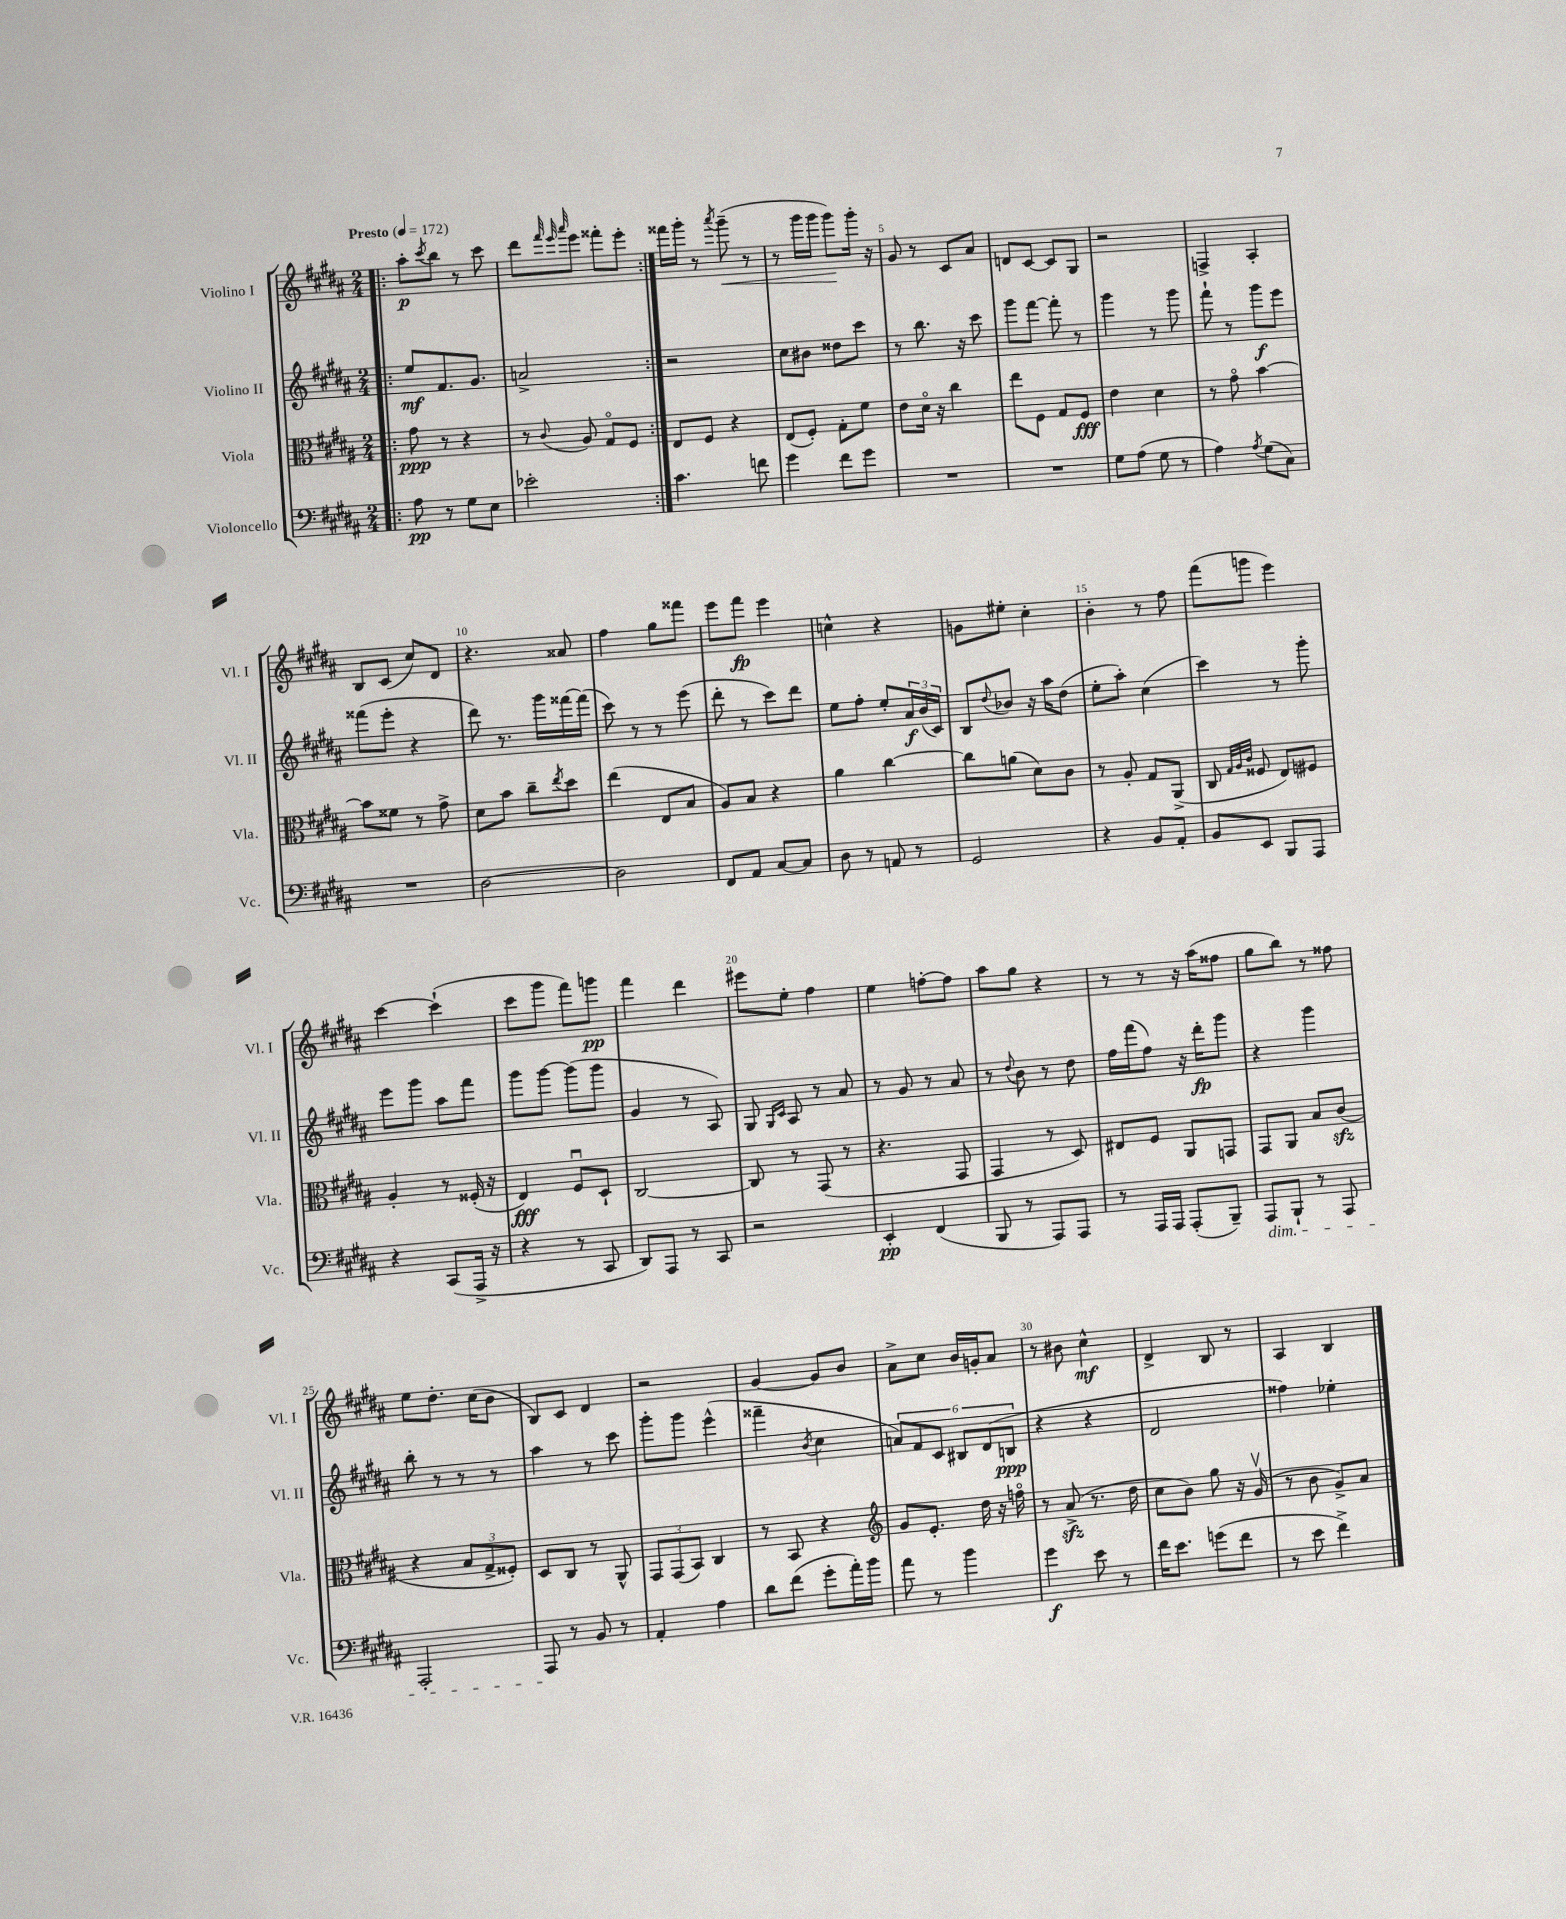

**kern	**dynam	**kern	**dynam	**kern	**dynam	**kern	**dynam
*part4	*part4	*part3	*part3	*part2	*part2	*part1	*part1
*staff4	*staff4	*staff3	*staff3	*staff2	*staff2	*staff1	*staff1
*I"Violoncello	*	*I"Viola	*	*I"Violino II	*	*I"Violino I	*
*I'Vc.	*	*I'Vla.	*	*I'Vl. II	*	*I'Vl. I	*
*clefF4	*	*clefC3	*	*clefG2	*	*clefG2	*
*k[f#c#g#d#a#]	*	*k[f#c#g#d#a#]	*	*k[f#c#g#d#a#]	*	*k[f#c#g#d#a#]	*
*M2/4	*	*M2/4	*	*M2/4	*	*M2/4	*
*MM172	*	*MM172	*	*MM172	*	*MM172	*
=1!|:	=1!|:	=1!|:	=1!|:	=1!|:	=1!|:	=1!|:	=1!|:
!	!	!	!	!	!	!LO:TX:a:B:t=Presto	!
8A#\	pp	8g#\	ppp	8ee/L	mf	8aa#'\L	p
.	.	.	.	.	.	8qccc#/	.
8r	.	8r	.	8.f#/	.	8bb\J	.
8G#\L	.	4r	.	.	.	8r	.
.	.	.	.	8.g#/J	.	.	.
8E\J	.	.	.	.	.	8ccc#\	.
=2	=2	=2	=2	=2	=2	=2	=2
2e-X'\	.	8r	.	2an^/	.	8ddd#\L	.
.	.	.	.	.	.	32qqfff#/	.
.	.	.	.	.	.	32qqeee/	.
.	.	8qqc#/	.	.	.	32qqaaa#/	.
.	.	8A#/	.	.	.	8eee\J	.
.	.	8G#/L	.	.	.	8fff##X'\L	.
.	.	8F#/J	.	.	.	8eee'\J	.
=3:|!	=3:|!	=3:|!	=3:|!	=3:|!	=3:|!	=3:|!	=3:|!
4.c#\	.	8E/L	.	2r	.	16fff##X\LL	.
.	.	.	.	.	.	16ggg#'\JJ	.
.	.	8F#/J	.	.	.	8r	.
.	.	.	.	.	.	8qaaa#/	.
!	!	!	!	!	!	!	!LO:HP:b
.	.	4r	.	.	.	(8ggg#~\	<
8fn\	.	.	.	.	.	8r	.
=4	=4	=4	=4	=4	=4	=4	=4
4g#\	.	(8E/L	.	8cc#\L	.	8r	.
.	.	8F#'/J)	.	8b#X\J	.	16ggg#\LL	.
.	.	.	.	.	.	16ggg#\JJ	.
8f#\L	.	8G#'\L	.	8dd##X\L	.	8ggg#\L)	.
8g#\J	.	8f#\J	.	8ccc#\J	.	16ggg#'\Jk	[
.	.	.	.	.	.	16r	.
=5	=5	=5	=5	=5	=5	=5	=5
2r	.	8e\L	.	8r	.	8g#/	.
.	.	16d#\Jk	.	8.bb\	.	8r	.
.	.	16r	.	.	.	.	.
.	.	4cc#\	.	.	.	8c#/L	.
.	.	.	.	16r	.	.	.
.	.	.	.	8ccc#\	.	8a#/J	.
=6	=6	=6	=6	=6	=6	=6	=6
2r	.	8ee\L	.	8ggg#\L	.	8dn/L	.
.	.	8F#\J	.	[8fff#\J	.	[8c#/J	.
.	.	8G#/L	.	8fff#'\]	.	8c#/L]	.
.	.	8F#/J	fff	8r	.	8G#/J	.
=7	=7	=7	=7	=7	=7	=7	=7
8G#\L	.	4e\	.	4ggg#\	.	2r	.
(8A#\J	.	.	.	.	.	.	.
8G#\	.	4d#\	.	8r	.	.	.
8r	.	.	.	8ggg#\	.	.	.
=8	=8	=8	=8	=8	=8	=8	=8
4A#\)	.	8r	.	8fff#`\	.	4Fn^/	.
.	.	8g#\	.	8r	.	.	.
8qA#/	.	.	.	.	.	.	.
(8G#\L	.	[4b\	.	8ggg#\L	f	4A#'/	.
8C#\J)	.	.	.	8eee\J	.	.	.
!!LO:LB:g=z
=9	=9	=9	=9	=9	=9	=9	=9
2r	.	8b\L]	.	(8fff##X\L	.	8B/L	.
.	.	8f##X\J	.	8eee'\J	.	(8c#/J	.
.	.	8r	.	4r	.	8cc#/L)	.
.	.	8g#^\	.	.	.	8d#/J	.
=10	=10	=10	=10	=10	=10	=10	=10
[2D#\	.	8d#\L	.	8ddd#\)	.	4.r	.
.	.	8b\J	.	8.r	.	.	.
.	.	8cc#~\L	.	.	.	.	.
.	.	.	.	16ggg#\LL	.	.	.
.	.	8qee/	.	.	.	.	.
.	.	8dd#\J	.	[16fff##X\	.	8a##X/	.
.	.	.	.	(16fff##\JJ]	.	.	.
=11	=11	=11	=11	=11	=11	=11	=11
2D#\]	.	(4ee\	.	8ccc#\)	.	4ff#\	.
.	.	.	.	8r	.	.	.
.	.	8E/L	.	8r	.	8gg#\L	.
.	.	8B/J	.	(8eee\	.	8fff##X\J	.
=12	=12	=12	=12	=12	=12	=12	=12
8FF#/L	.	8A#/L)	.	8ddd#'\	.	8eee\L	.
8AA#/J	.	8B/J	.	8r	.	8fff#\J	fp
[8C#/L	.	4r	.	8ccc#\L)	.	4eee\	.
8C#/J]	.	.	.	8ddd#\J	.	.	.
=13	=13	=13	=13	=13	=13	=13	=13
8D#\	.	4a#\	.	8ee\L	.	4ccn^^\	.
8r	.	.	.	8ff#'\J	.	.	.
8AAn/	.	[4cc#\	.	8ee'/L	.	4r	.
8r	.	.	.	24a#/L	f	.	.
.	.	.	.	(24b/	.	.	.
.	.	.	.	24c#/JJ)	.	.	.
=14	=14	=14	=14	=14	=14	=14	=14
2GG#/	.	8cc#\L]	.	8B/L	.	8gn\L	.
.	.	.	.	8qqdd#/	.	.	.
.	.	(8an\J	.	8b-X/J	.	8ee#X'\J	.
.	.	8d#\L)	.	16r	.	4cc#'\	.
.	.	.	.	16aa#\KL	.	.	.
.	.	8c#\J	.	(8dd#\J	.	.	.
=15	=15	=15	=15	=15	=15	=15	=15
4r	.	8r	.	8ee'\L	.	4b'\	.
.	.	8A#'/	.	8aa#'\J)	.	.	.
8BB/L	.	8G#/L	.	(4cc#\	.	8r	.
8AA#'/J	.	(8AA#^/J	.	.	.	8ff#\	.
=16	=16	=16	=16	=16	=16	=16	=16
8BB/L	.	8C#/	.	4ccc#\)	.	(8fff#\L	.
.	.	32qqG#/LLL	.	.	.	.	.
.	.	32qqA#/	.	.	.	.	.
.	.	32qqc#/JJJ	.	.	.	.	.
8EE/J	.	8F##X/	.	.	.	8gggn\J	.
8BBB/L	.	8E/L)	.	8r	.	4eee\)	.
8AAA#/J	.	8F#X/J	.	8ggg#'\	.	.	.
!!LO:LB:g=z
=17	=17	=17	=17	=17	=17	=17	=17
4r	.	4A#'/	.	8eee\L	.	[4ccc#\	.
.	.	.	.	8ggg#\J	.	.	.
(8CC#/L	.	8r	.	8aa#\L	.	(4ccc#`\]	.
16AAA#^/Jk	.	(16F##X'/	.	8fff#\J	.	.	.
16r	.	16r	.	.	.	.	.
=18	=18	=18	=18	=18	=18	=18	=18
4r	.	4E/)	fff	8ggg#\L	.	8ccc#\L	.
.	.	.	.	[8ggg#\J	.	8ggg#\J	.
8r	.	8F#u/L	.	(8ggg#\L]	.	8fff#\L)	.
8CC#/	.	8D#`/J	.	8ggg#\J	.	8gggn\J	pp
=19	=19	=19	=19	=19	=19	=19	=19
8DD#/L)	.	[2C#/	.	4g#/	.	4fff#\	.
8AAA#/J	.	.	.	.	.	.	.
8r	.	.	.	8r	.	4ddd#\	.
8CC#/	.	.	.	8A#/)	.	.	.
=20	=20	=20	=20	=20	=20	=20	=20
2r	.	8C#/]	.	8G#/	.	8eee#X\L	.
.	.	.	.	16qqG#/LL	.	.	.
.	.	.	.	16qqc#/JJ	.	.	.
.	.	8r	.	8A#/	.	8ee'\J	.
.	.	(8GG#/	.	8r	.	4ff#\	.
.	.	8r	.	8a#/	.	.	.
=21	=21	=21	=21	=21	=21	=21	=21
4EE'/	pp	4.r	.	8r	.	4ee\	.
.	.	.	.	8g#/	.	.	.
(4FF#/	.	.	.	8r	.	[8ffn'\L	.
.	.	8GG#/	.	8a#/	.	8ff\J]	.
=22	=22	=22	=22	=22	=22	=22	=22
8BBB/	.	4GG#/	.	8r	.	8aa#\L	.
.	.	.	.	8qqdd#/	.	.	.
8r	.	.	.	8b\	.	8gg#\J	.
8AAA#/L)	.	8r	.	8r	.	4r	.
8AAA#/J	.	8D#/)	.	8dd#\	.	.	.
=23	=23	=23	=23	=23	=23	=23	=23
8r	.	8E#X/L	.	16ff#\LL	.	8r	.
.	.	.	.	(16fff#\J	.	.	.
16AAA#/LL	.	8F#/J	.	8ff#\J)	.	8r	.
16AAA#/JJ	.	.	.	.	.	.	.
(8AAA#'/L	.	8AA#/L	.	16r	.	16r	.
.	.	.	.	16ddd#'\KL	fp	(16aa#\KL	.
8BBB~/J)	.	8GGn/J	.	8ggg#\J	.	8ff##X\J	.
=24	=24	=24	=24	=24	=24	=24	=24
!LO:TX:b:i:t=dim.	!	!	!	!	!	!	!
8AAA#/L	.	8GG#/L	.	4r	.	8gg#\L	.
8BBB`/J	.	8AA#/J	.	.	.	8bb\J)	.
8r	.	8B/L	.	4ggg#\	.	8r	.
8AAA#/	.	(8c#zz/J	.	.	.	8ff##X\	.
!!LO:LB:g=z
=25	=25	=25	=25	=25	=25	=25	=25
2AAA#'/	.	4r	.	8bb'\	.	8ee\L	.
.	.	.	.	8r	.	8.dd#'\J	.
.	.	12B/L	.	8r	.	.	.
.	.	.	.	.	.	(16cc#\KL	.
.	.	12G#^/	.	.	.	.	.
.	.	.	.	8r	.	8b\J	.
.	.	12F##X'/J)	.	.	.	.	.
=26	=26	=26	=26	=26	=26	=26	=26
8AAA#/	.	8D#/L	.	4aa#\	.	8B/L)	.
8r	.	8C#/J	.	.	.	8c#/J	.
8BB/	.	8r	.	8r	.	4d#/	.
8r	.	8AA#^^/	.	8ccc#\	.	.	.
=27	=27	=27	=27	=27	=27	=27	=27
4AA#'/	.	12GG#/L	.	8ggg#'\L	.	2r	.
.	.	(12GG#/	.	.	.	.	.
.	.	.	.	8ggg#\J	.	.	.
.	.	12BB/J)	.	.	.	.	.
4A#\	.	4C#/	.	(4eee^^\	.	.	.
=28	=28	=28	=28	=28	=28	=28	=28
8d#\L	.	8r	.	4fff##X~\	.	[4g#/	.
(8f#\J	.	8BB/	.	.	.	.	.
.	.	.	.	8qb/	.	.	.
8g#'\L	.	4r	.	4cc#\	.	8g#/L]	.
16a#'\L)	.	.	.	.	.	8b/J	.
16b\JJ	.	.	.	.	.	.	.
=29	=29	=29	=29	=29	=29	=29	=29
*	*	*clefG2	*	*	*	*	*
8a#\	.	8g#/L	.	12an/L)	.	8a#^\L	.
.	.	.	.	12f#/	.	.	.
8r	.	8.e'/J	.	.	.	8cc#\J	.
.	.	.	.	12c#/J	.	.	.
4b\	.	.	.	12B#X/L	.	16b/LL	.
.	.	16dd#\	.	.	.	16gn'/J	.
.	.	.	.	(12d#/	.	.	.
.	.	16r	.	.	.	8a#/J	.
.	.	.	.	12Bn/J	ppp	.	.
.	.	16ffn\	.	.	.	.	.
=30	=30	=30	=30	=30	=30	=30	=30
4g#\	f	8r	.	4r	.	8r	.
.	.	(8a#zz^/	.	.	.	8b#X\	.
8e\	.	8.r	.	4r	.	4cc#^^\	mf
8r	.	.	.	.	.	.	.
.	.	16dd#\	.	.	.	.	.
=31	=31	=31	=31	=31	=31	=31	=31
16f#\KL	.	8cc#\L	.	2d#/	.	4d#^/	.
8.e\J	.	.	.	.	.	.	.
.	.	8b\J)	.	.	.	.	.
(8gn\L	.	8gg#\	.	.	.	8B/	.
8f#\J	.	16r	.	.	.	8r	.
.	.	(16g#v/	.	.	.	.	.
=32	=32	=32	=32	=32	=32	=32	=32
8r	.	8r	.	4ff##X\)	.	4A#/	.
8e\	.	8b\	.	.	.	.	.
4f#^\)	.	8g#^/L)	.	4ee-X'\	.	4B/	.
.	.	8a#/J	.	.	.	.	.
==	==	==	==	==	==	==	==
*-	*-	*-	*-	*-	*-	*-	*-
